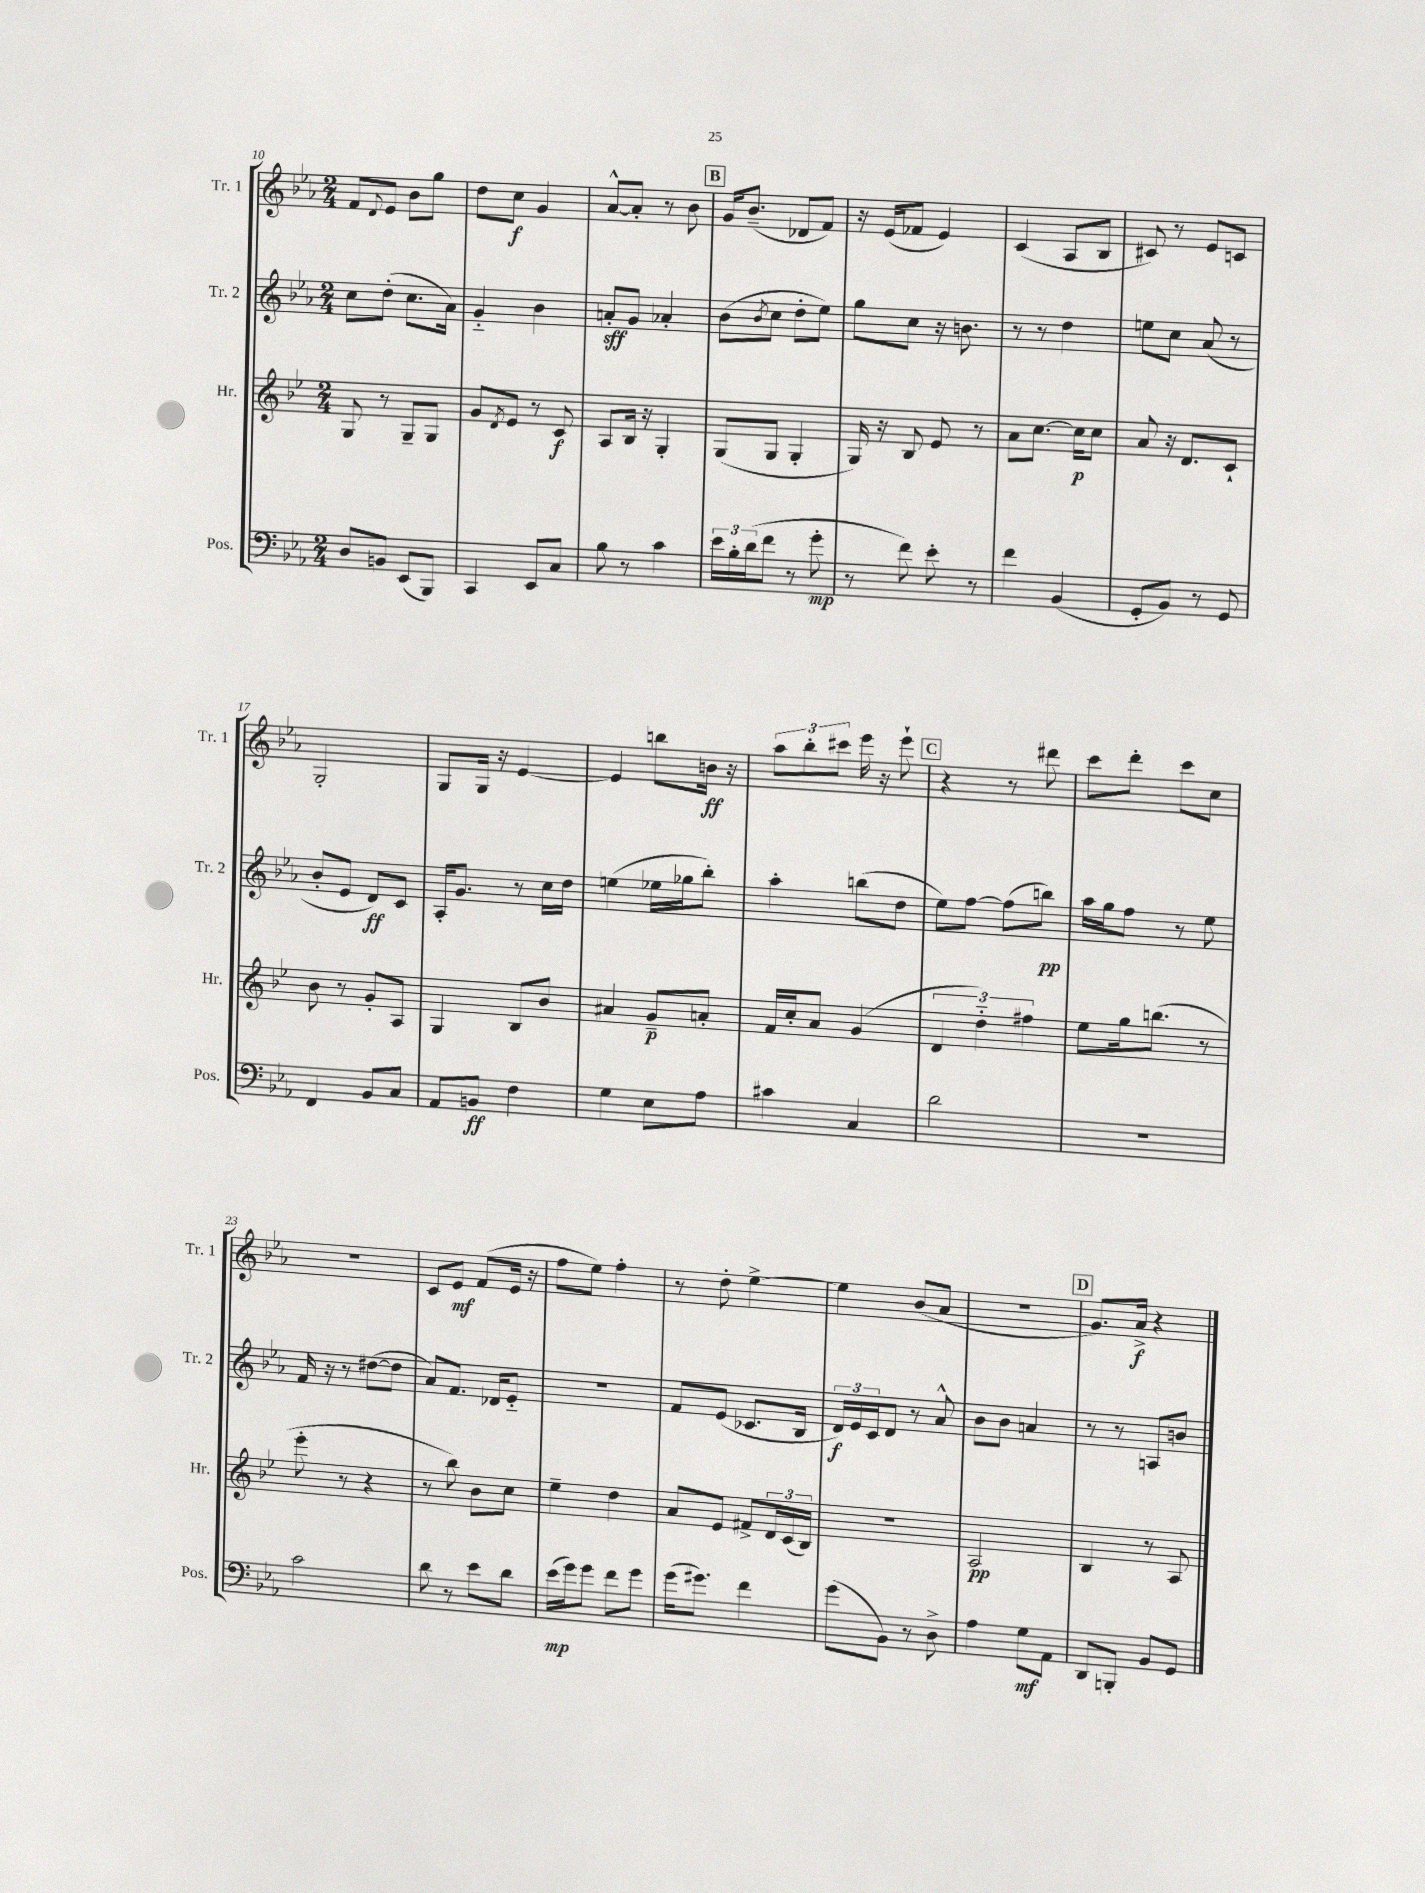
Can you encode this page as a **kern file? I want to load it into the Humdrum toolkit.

**kern	**kern	**kern	**kern
*staff4	*staff3	*staff2	*staff1
*clefF4	*clefG2	*clefG2	*clefG2
*k[b-e-a-]	*k[b-e-]	*k[b-e-a-]	*k[b-e-a-]
*M2/4	*M2/4	*M2/4	*M2/4
8D/L	8G/	8cc\L	8f/L
.	.	.	8qqd/
8BB/J	8r	(8dd'\J	8e-/J
(8EE-/L	8G~/L	8.cc\L	8b-\L
8BBB-/J)	8G/J	.	8gg\J
.	.	16a-\Jk)	.
=	=	=	=
4CC/	8g/L	4g'~/	8dd\L
.	8qd/	.	.
.	8e-/J	.	8cc\J
8EE-/L	8r	4b-\	4g/
8C/J	8c/	.	.
=	=	=	=
8B-\	8A/L	8a'/L	[8a-^^/L
8r	16B-/Jk	8g/J	8a-'/]J
.	16r	.	.
4c\	4G'/	4a-'/	8r
.	.	.	8b-\
=	=	=	=
24e-\LL	(8G/L	(8b-\L	16g/LK
24B-'\	.	.	.
.	.	.	(8.b-~/J
(24d\J	.	.	.
.	.	8qb-/	.
8f\J	8G/J	8cc\J	.
8r	4G'/	8dd'\L	8d-/L
8g'\	.	8ee-\J)	8f/J)
=	=	=	=
8r	16G/)	8gg\L	16r
.	16r	.	(16e-/LK
8f\)	8B-/	8cc\J	8f-/J
8e-'\	8e-/	16r	4e-/)
.	.	8.b\	.
8r	8r	.	.
=	=	=	=
4f\	8a\L	8r	(4c/
.	[8.cc\J	8r	.
(4BB-/	.	4dd\	8A-/L
.	16cc\]LK	.	.
.	8cc\J	.	8B-/J
=	=	=	=
8GG'/L	8a/	8ee\L	8c#/)
8BB-/J)	16r	8cc\J	8r
.	8.d/L	.	.
8r	.	(8a-/	8e-/L
8GG/	8c`/J	8r	8c/J
=	=	=	=
4FF/	8b-\	8b-'/L	2G'/
.	8r	8e-/J	.
8BB-/L	8g'/L	8d/L)	.
8C/J	8A/J	8c/J	.
=	=	=	=
8AA-/L	4G/	16A-'/LK	8G/L
.	.	8.g/J	.
8BB/J	.	.	16G/Jk
.	.	.	16r
4F\	8B-/L	8r	[4e-/
.	8b-/J	16cc\LL	.
.	.	16dd\JJ	.
=	=	=	=
4G\	4a#/	(4ee\	4e-/]
8E-\L	8g~/L	16ee-\LL	8bb\L
.	.	16gg-\J	.
8A-\J	8a'/J	8bb-'\J)	16b\Jk
.	.	.	16r
=	=	=	=
4c#\	16f/LL	4aa-'\	12aa-\L
.	16cc'/J	.	.
.	.	.	12bb-'\
.	8a/J	.	.
.	.	.	12ccc#\J
4C/	(4g/	(8bb\L	16eee-\
.	.	.	16r
.	.	8dd\J	8eee-`\
=	=	=	=
2d\	6d/	8ee-\L)	4r
.	.	[8ff\J	.
.	6dd'~\)	.	.
.	.	(8ff\]L	8r
.	6ff#\	.	.
.	.	8bb\J)	8ddd#\
=	=	=	=
2r	8ee-\L	16aa-\LL	8ccc\L
.	.	16gg\J	.
.	16gg\k	8ff\J	8ddd'\J
.	(8.bb\J	.	.
.	.	8r	8ccc\L
.	8r	8ee-\	8cc\J
=	=	=	=
2c\	8eee-'\	16f/	2r
.	.	16r	.
.	8r	8r	.
.	4r	([8dd#\L	.
.	.	8dd#\]J	.
=	=	=	=
8d\	8r	8a-/L)	8c/L
8r	8bb-\)	8.f/J	8e-/J
8e-\L	8b-\L	.	(8f/L
.	.	16d-/LK	.
8d\J	8cc\J	8e-'~/J	16e-/Jk
.	.	.	16r
=	=	=	=
(16e-\LL	4ee-~\	2r	8ff\L
16g\J)	.	.	.
8g\J	.	.	8ee-\J)
8f\L	4dd\	.	4ff'\
8g\J	.	.	.
=	=	=	=
(16g\LK	8a/L	8f/L	8r
8.g#\J)	.	.	.
.	8e-/J	(8e-/J	8dd'\
4f\	8f#^/L	8.c-/L	[4ee-^\
.	24d/L	.	.
.	(24c/	.	.
.	.	16B-/Jk	.
.	24B-/JJ)	.	.
=	=	=	=
(8g\L	2r	24d/LL)	4ee-\]
.	.	24e-/	.
.	.	24c/J	.
8BB-\J)	.	8d/J	.
8r	.	8r	(8b-/L
8D^\	.	8a-^^/	8a-/J
=	=	=	=
4A-\	2A/	8b-\L	2r
.	.	8b-\J	.
8G\L	.	4a/	.
8AA-\J	.	.	.
=	=	=	=
8DD/L	4B-/	8r	8.g/L)
8BBB'/J	.	8r	.
.	.	.	16a-^/Jk
8BB-/L	8r	8A/L	4r
8GG/J	8A/	8b/J	.
==	==	==	==
*-	*-	*-	*-
